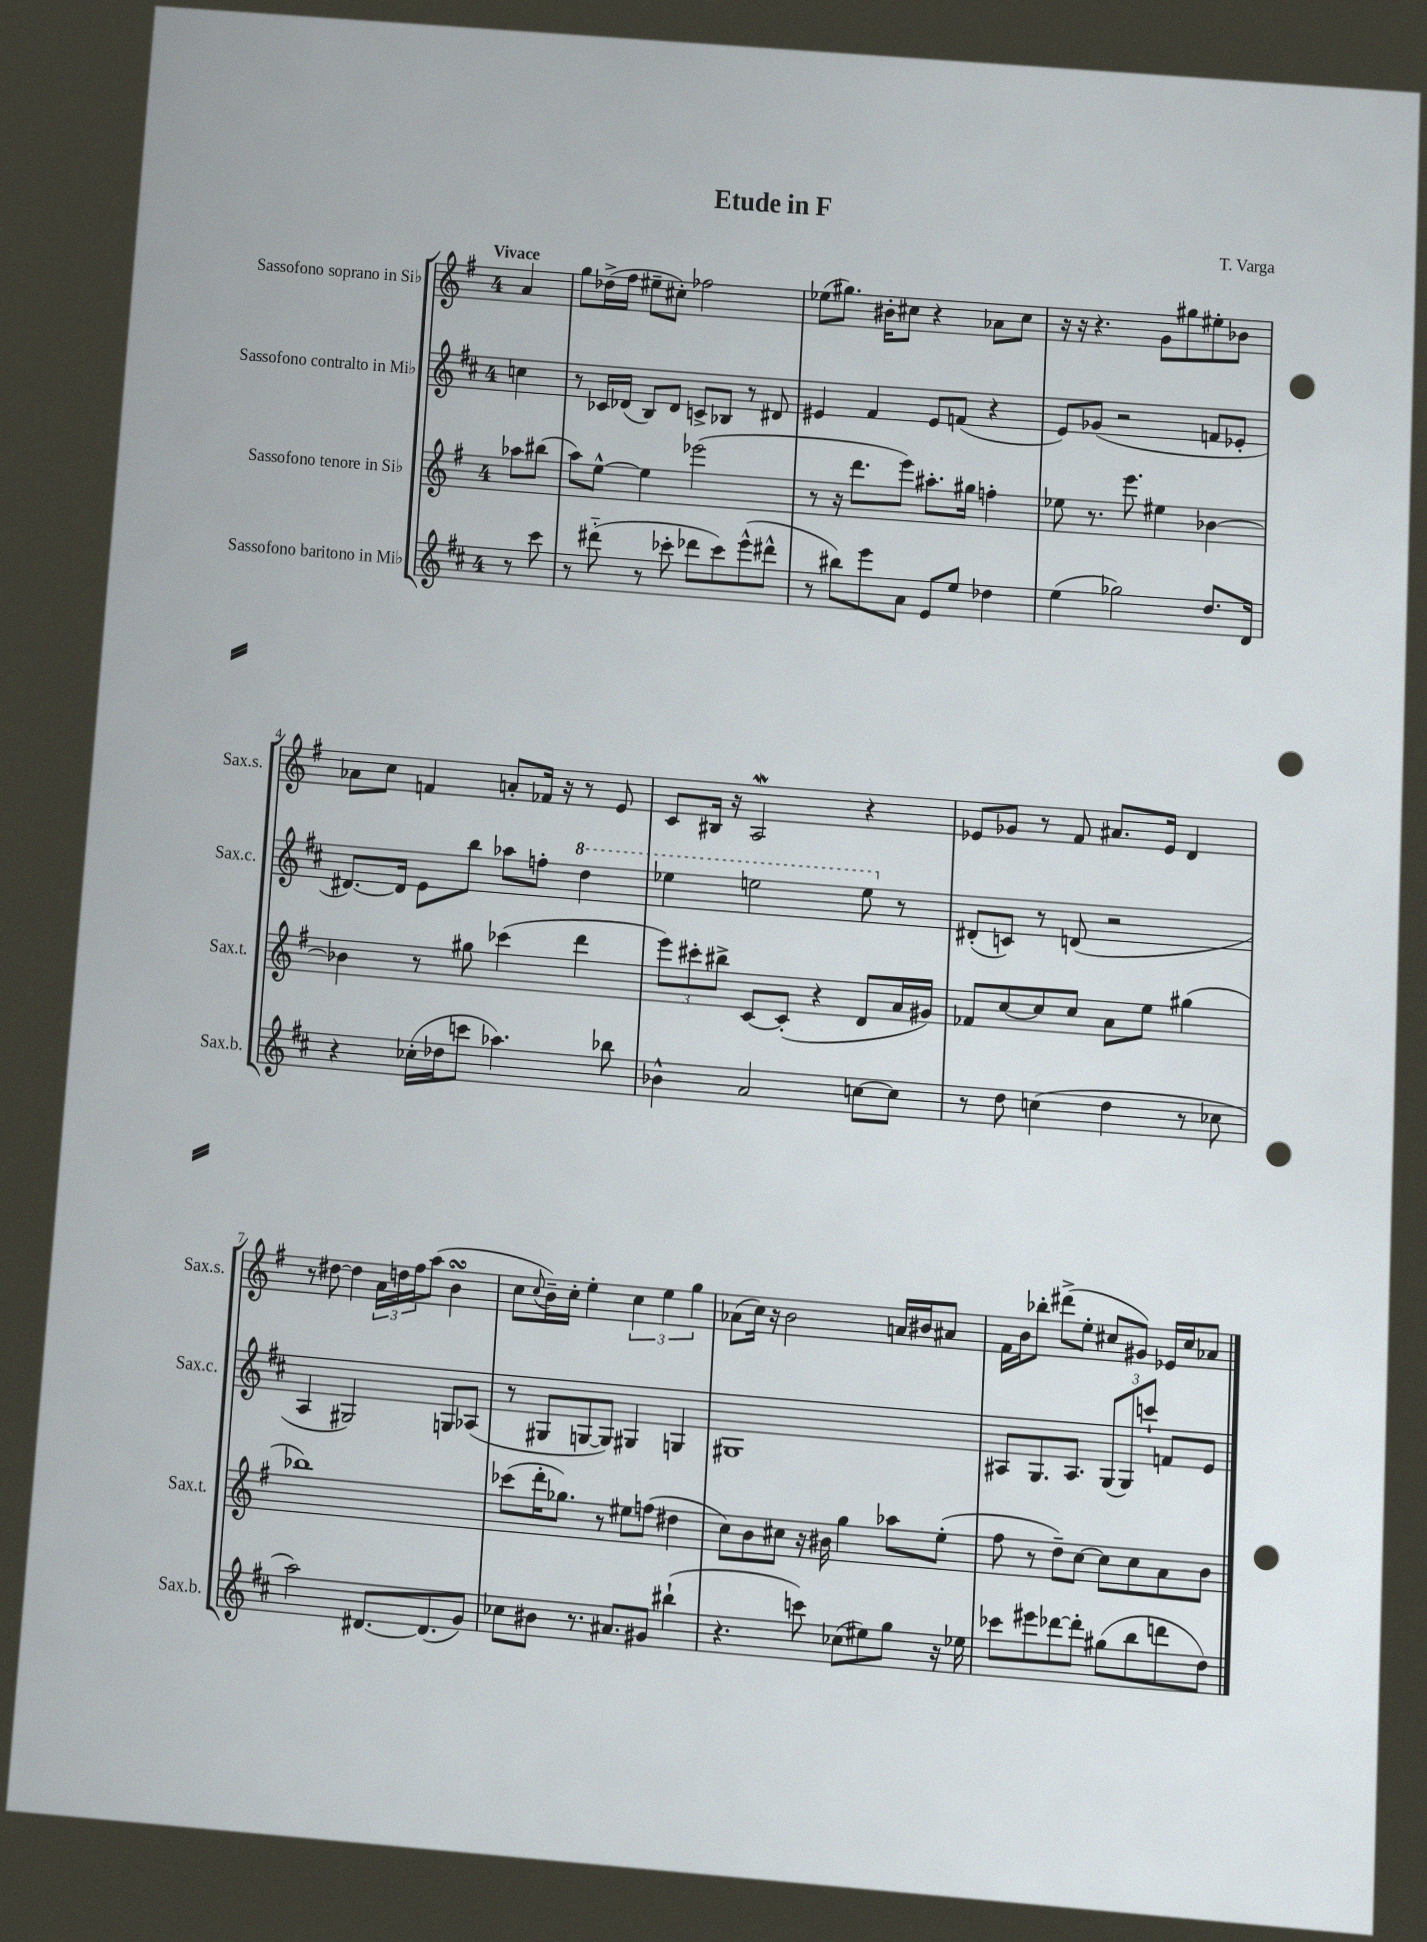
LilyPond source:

\header { title = "Etude in F" composer = "T. Varga" }
<<
\new StaffGroup <<
\new Staff = "s0" \with { instrumentName = "Sassofono soprano in Sib" shortInstrumentName = "Sax.s." } {
    \clef treble \key g \major \once \override Staff.TimeSignature.style = #'single-digit \time 4/4 \partial 4 \tempo "Vivace"
    a'4 |
    g''8 des''16->( fis''16 eis''8-- cis''8-.) fes''2 |
    ees''8( gis''8.) bis'16-. cis''8 r4 aes'8 cis''8 |
    r16 r16 r4. g'8 gis''8 eis''8-. bes'8 |
    aes'8 c''8 f'4 a'8-. fes'16 r16 r8 e'8 |
    c'8 bis16 r16 a2\mordent r4 |
    ees'8 ges'8 r8 fis'8 ais'8. ees'16 d'4 |
    r8 dis''8~ dis''4 \tuplet 3/2 { a'16 d''16 fis''16 } a''8( b'4\turn |
    c''8 \appoggiatura { c''8 } b'16--) c''16-. e''4-. \tuplet 3/2 { c''4 e''4 g''4 } |
    aes'8( c''16) r16 b'2 a'16 bis'16 ais'8 |
    fis'16 b'16 bes''8-. dis'''8->( e''8-. cis''8 gis'8) ees'16 cis''16 aes'8 \bar "|." |
}
\new Staff = "s1" \with { instrumentName = "Sassofono contralto in Mib" shortInstrumentName = "Sax.c." } {
    \clef treble \key d \major \once \override Staff.TimeSignature.style = #'single-digit \time 4/4 \partial 4
    c''4 |
    r8 ces'16 des'16( b8) des'8 c'8-> bes8 r8 dis'8 |
    eis'4 fis'4 eis'8 f'8( r4 |
    e'8) ges'8( r2 f'8 ees'8-. |
    dis'8.~) dis'16 e'8 b''8 aes''8 f''8-. \ottava #1 d'''4 |
    ees'''4 e'''2 e'''8 \ottava #0 r8 |
    dis'8-.( c'8) r8 d'8( r2 |
    a4 gis2) g8 aes8( |
    r8 gis8 g8~ g8) gis4 g4 |
    gis1 |
    ais8 g8. ais8. \tuplet 3/2 { g8( g8) c'''8-! } f'8 e'8 \bar "|." |
}
\new Staff = "s2" \with { instrumentName = "Sassofono tenore in Sib" shortInstrumentName = "Sax.t." } {
    \clef treble \key g \major \once \override Staff.TimeSignature.style = #'single-digit \time 4/4 \partial 4
    aes''8 bis''8( |
    a''8) e''8~-^ e''4 ees'''2( |
    r8 r16 d'''8. e'''8) ais''8.-. gis''16 f''4-. |
    ees''8 r8. e'''8. eis''4 bes'4~ |
    bes'4 r8 gis''8 ces'''4( d'''4 |
    \tuplet 3/2 { e'''8) cis'''8-. bis''8-> } c'8~ c'8-.( r4 d'8 a'16 gis'16) |
    fes'8 c''8~ c''8 c''8 a'8 e''8 gis''4( |
    bes''1) |
    ces'''8( d'''16-. ges''8.) r8 eis''8 f''8( dis''4 |
    c''8) b'8 cis''8 r16 bis'16 g''4 aes''8 e''8-.( |
    fis''8 r8 d''8--) c''8~ c''8 c''8 a'8 b'8 \bar "|." |
}
\new Staff = "s3" \with { instrumentName = "Sassofono baritono in Mib" shortInstrumentName = "Sax.b." } {
    \clef treble \key d \major \once \override Staff.TimeSignature.style = #'single-digit \time 4/4 \partial 4
    r8 cis'''8 |
    r8 dis'''8-_( r8 ces'''8-. des'''8 ces'''8) e'''8-^( dis'''8-^ |
    r8 bis''8) e'''8 a'8 e'8 e''8 des''4 |
    e''4( ges''2) d''8. d'16 |
    r4 ces''16-.( des''16 c'''8 aes''4.) bes''8 |
    bes'4-^ a'2 c''8~ c''8 |
    r8 d''8 c''4( d''4 r8 ces''8 |
    a''2) dis'8.~ dis'8.( g'8) |
    ces''8 bis'8 r8. ais'8. gis'8 bis''4-!( |
    r4. c'''8) ces''8( eis''8) g''8 r16 ees''16 |
    ces'''8 eis'''8 des'''8~ des'''8-. gis''8( b''8 d'''8 d''8) \bar "|." |
}
>>
>>
